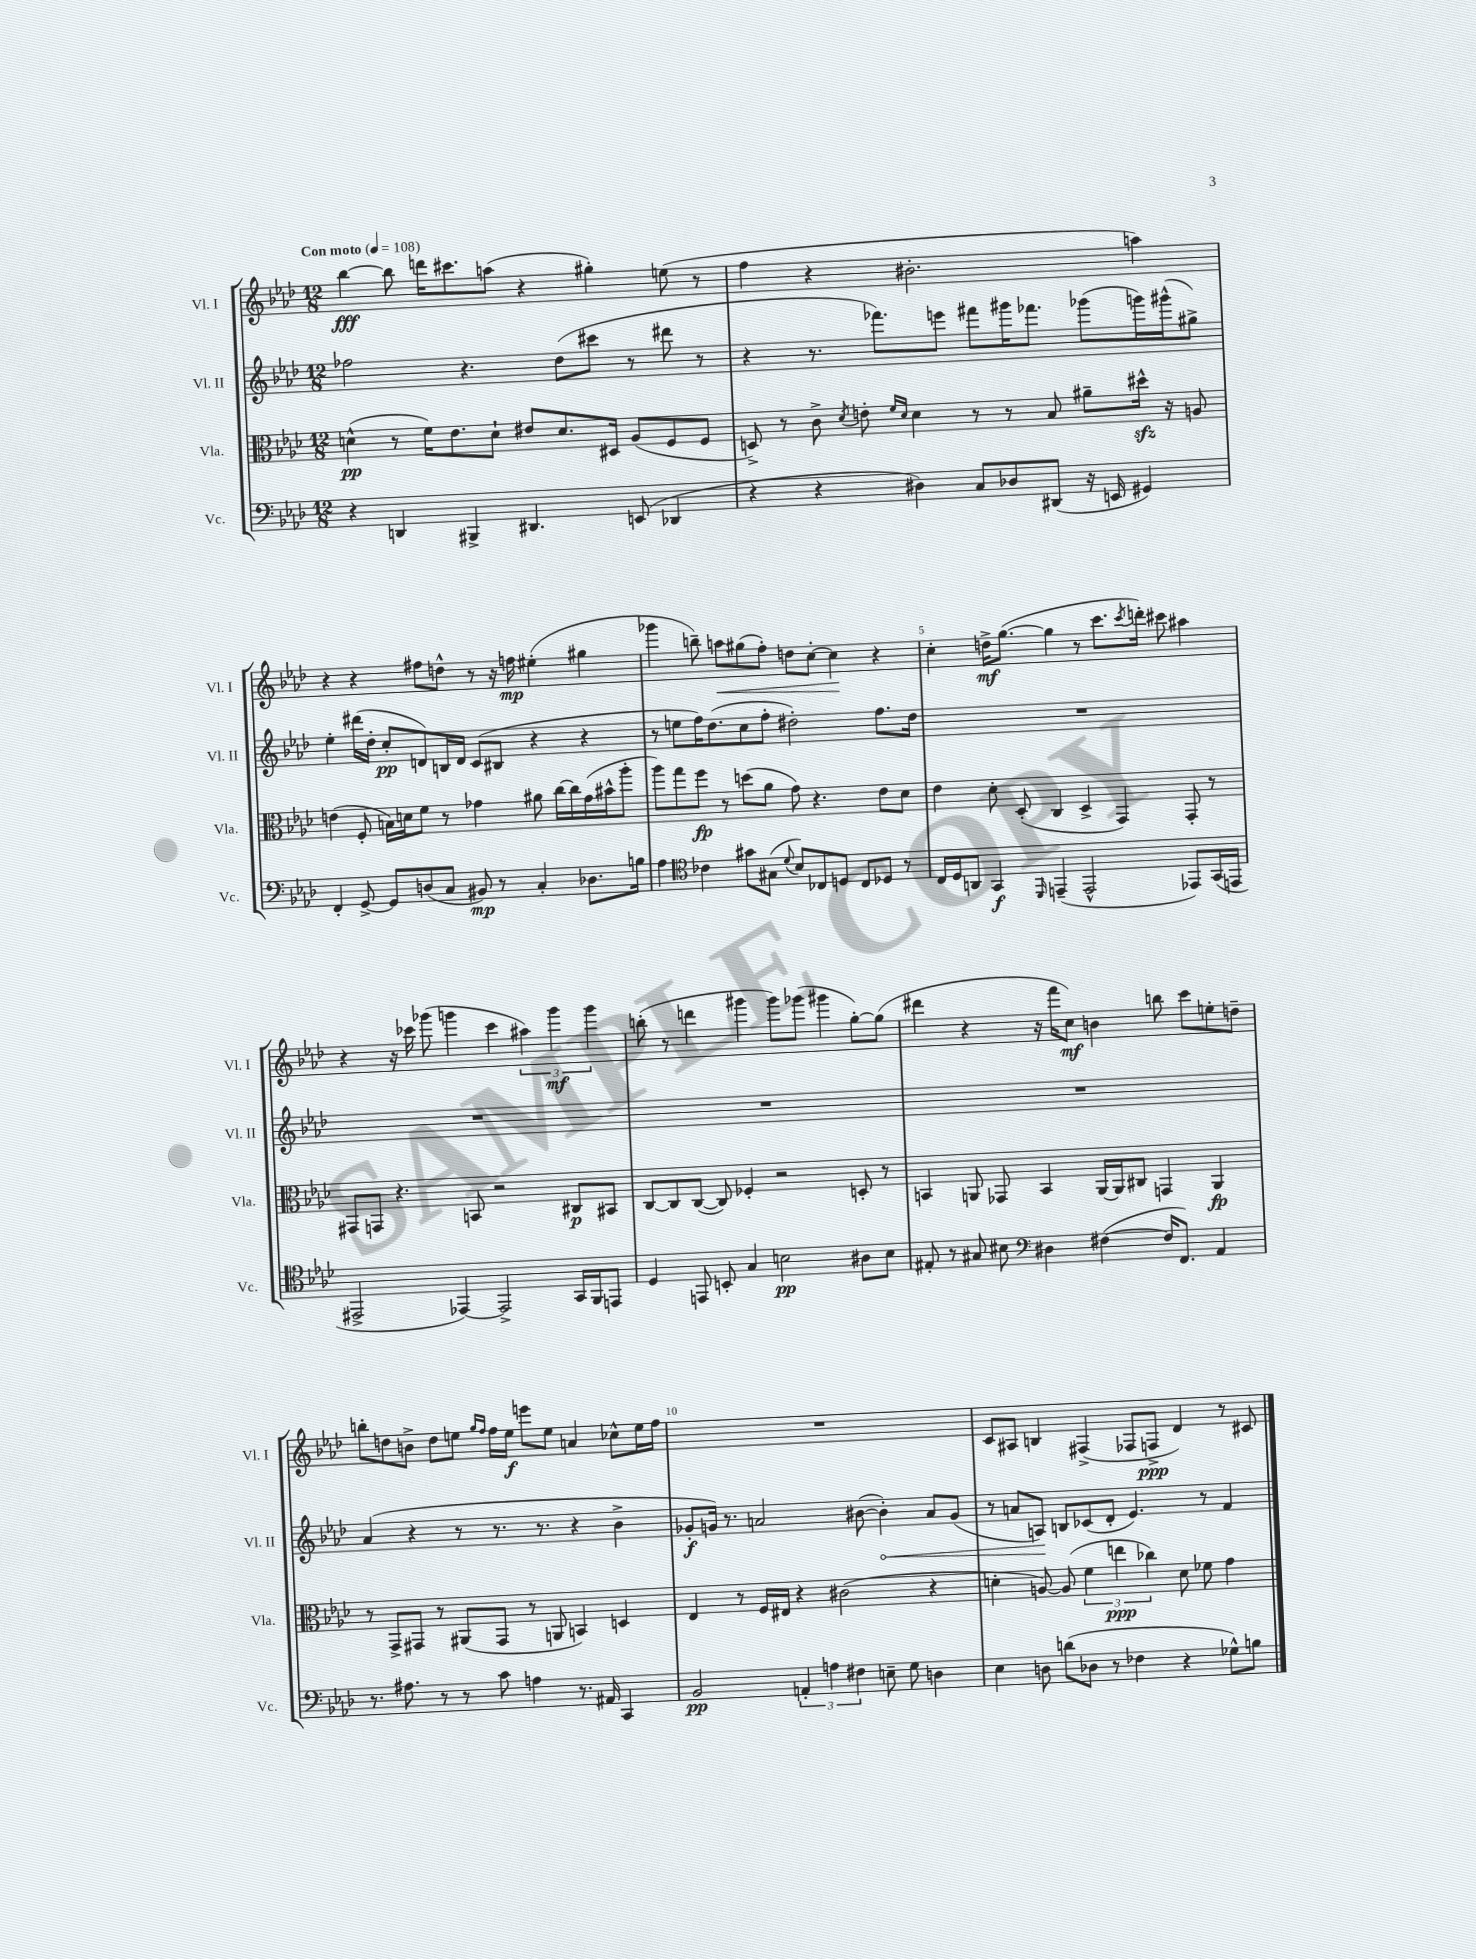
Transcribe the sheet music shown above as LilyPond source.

<<
\new StaffGroup <<
\new Staff = "s0" \with { instrumentName = "Vl. I" shortInstrumentName = "Vl. I" } {
    \clef treble \key aes \major \numericTimeSignature \time 12/8 \tempo "Con moto" 4 = 108
    bes''4~\fff bes''8 d'''16 cis'''8. a''8( r4 gis''4-.) e''8( r8 |
    f''4 r4 bis'2.-. a''4) |
    r4 r4 fis''8 d''8-^ r8 r16 f''16\mp eis''4-.( gis''4 |
    ges'''4 b''8--) a''8\< gis''8( f''8-.) d''8 c''8~-. c''4\! r4 |
    c''4-. d''16->\mf g''8.~( g''4 r8 c'''8. \acciaccatura { c'''8 } d'''16-.) cis'''8 ais''4 |
    r4 r16 ces'''16 ges'''8( g'''4 ces'''4 \tuplet 3/2 { ais''4) g'''4\mf g'''4 } |
    b''8-.( r8 d'''4 gis'''4 gis'''8) ges'''8( gis'''4 g''8~-.) g''8( |
    dis'''4 r4 r16 f'''16 c''8\mf) b'4 b''8 c'''8 e''8-. d''8-- |
    b''8-. d''8 b'8-> d''8 e''8 \grace { g''16 f''16 } f''16 e''16\f e'''8 e''8 a'4 ces''8-^ e''16 f''16 |
    R1. |
    c'8 ais8 b4 fis4->( fes8 f8->\ppp des'4) r8 cis'8 \bar "|." |
}
\new Staff = "s1" \with { instrumentName = "Vl. II" shortInstrumentName = "Vl. II" } {
    \clef treble \key aes \major \numericTimeSignature \time 12/8
    fes''2 r4. des''8( cis'''8 r8 dis'''8 r8 |
    r4 r8. fes'''8.) e'''8 fis'''8 gis'''16 fes'''8. ges'''8( g'''16) gis'''16-^( gis''8->) |
    ees''4-. dis'''16( des''16-. c''8-.\pp d'8) b16 d'16 c'8( bis8 r4 r4 |
    r8 e''8 f''16) des''8.( c''8 f''8-. dis''2-.) f''8. dis''16 |
    R1. |
    R1. |
    R1. |
    R1. |
    aes'4( r4 r8 r8. r8. r4 bes'4-> |
    ges'8-.\f g'16) r8. a'2 bis'8~( \once \override Hairpin.circled-tip = ##t bis'4-.\<) a'8 g'8( |
    r8 a'8 a8\!) b8 ces'8( des'8-. ees'4.) r8 f'4 \bar "|." |
}
\new Staff = "s2" \with { instrumentName = "Vla." shortInstrumentName = "Vla." } {
    \clef alto \key aes \major \numericTimeSignature \time 12/8
    d'4-^\pp( r8 f'16) ees'8. d'8-! eis'8 d'8. dis16 aes8( f8 f8 |
    d8->) r8 c'8-> \acciaccatura { des'8 } e'8-. \grace { f'16 des'16 } des'4 r8 r8 bes8 ais'8-- dis''16-^\sfz r16 a8 |
    e'4( f8-. b16) d'16 f'8 r8 ges'4 ais'8 c''16~ c''16 ges'16( bis'16-^ aes''8-. |
    aes''8) g''8 f''8\fp r8 d''8( aes'8 g'8) r4. ees'8 des'8 |
    ees'4 des'8-. des8-.( c4 des4-> g,4) g,8-. r8 |
    gis,8 g,8 r4. b,8 r2 cis8\p bis,8 |
    c8~ c8 c8~( c8) fes4-. r2 d8-. r8 |
    b,4 a,8 ges,8 b,4 a,16~ a,16 cis8 g,4 a,4\fp |
    r8 g,8-> gis,8 r8 ais,8( gis,8 r8 a,8 b,4) d4 |
    ees4 r8 f16 eis16 r4 cis'2( r4 |
    d'4-. a8~) a8( \tuplet 3/2 { f'4 e''4\ppp ces''4) } d'8 fes'8 g'4 \bar "|." |
}
\new Staff = "s3" \with { instrumentName = "Vc." shortInstrumentName = "Vc." } {
    \clef bass \key aes \major \numericTimeSignature \time 12/8
    r4 d,4 bis,,4-> dis,4. e,8( des,4 |
    r4 r4 dis4) c8 des8 dis,8( r16 e,16 gis,4) |
    f,4-. g,8~-> g,8 d8( c8 bis,8\mp) r8 c4-. des8. b16 |
    aes4 \clef tenor ces'4 gis'8 gis8( \appoggiatura { des'8 } bes8) ces8 d8 ces8 des8 r8 |
    c16 des16 a,8 g,4\f \grace { des,16 } e,4--( e,2-^ ees,8) g,16( e,16 |
    eis,2-> ees,4~) ees,2-> g,16 f,16 e,8 |
    des4 e,8 b,8-. g4 b2\pp ais8 b8 |
    eis8-. r8 gis8 bis8 \clef bass dis4 fis4~( fis16 f,8.) aes,4 |
    r8. ais8. r8 r8 c'8 a4 r8. ais,16 c,4 |
    bes,2\pp \tuplet 3/2 { a,4-. a4 fis4 } e8-- g8 d4 |
    ees4 d8 d'8( des8 r8 fes4 r4 ges8-^) b8 \bar "|." |
}
>>
>>
\layout { \context { \Score \override BarNumber.break-visibility = ##(#f #t #t) barNumberVisibility = #(every-nth-bar-number-visible 5) } }
